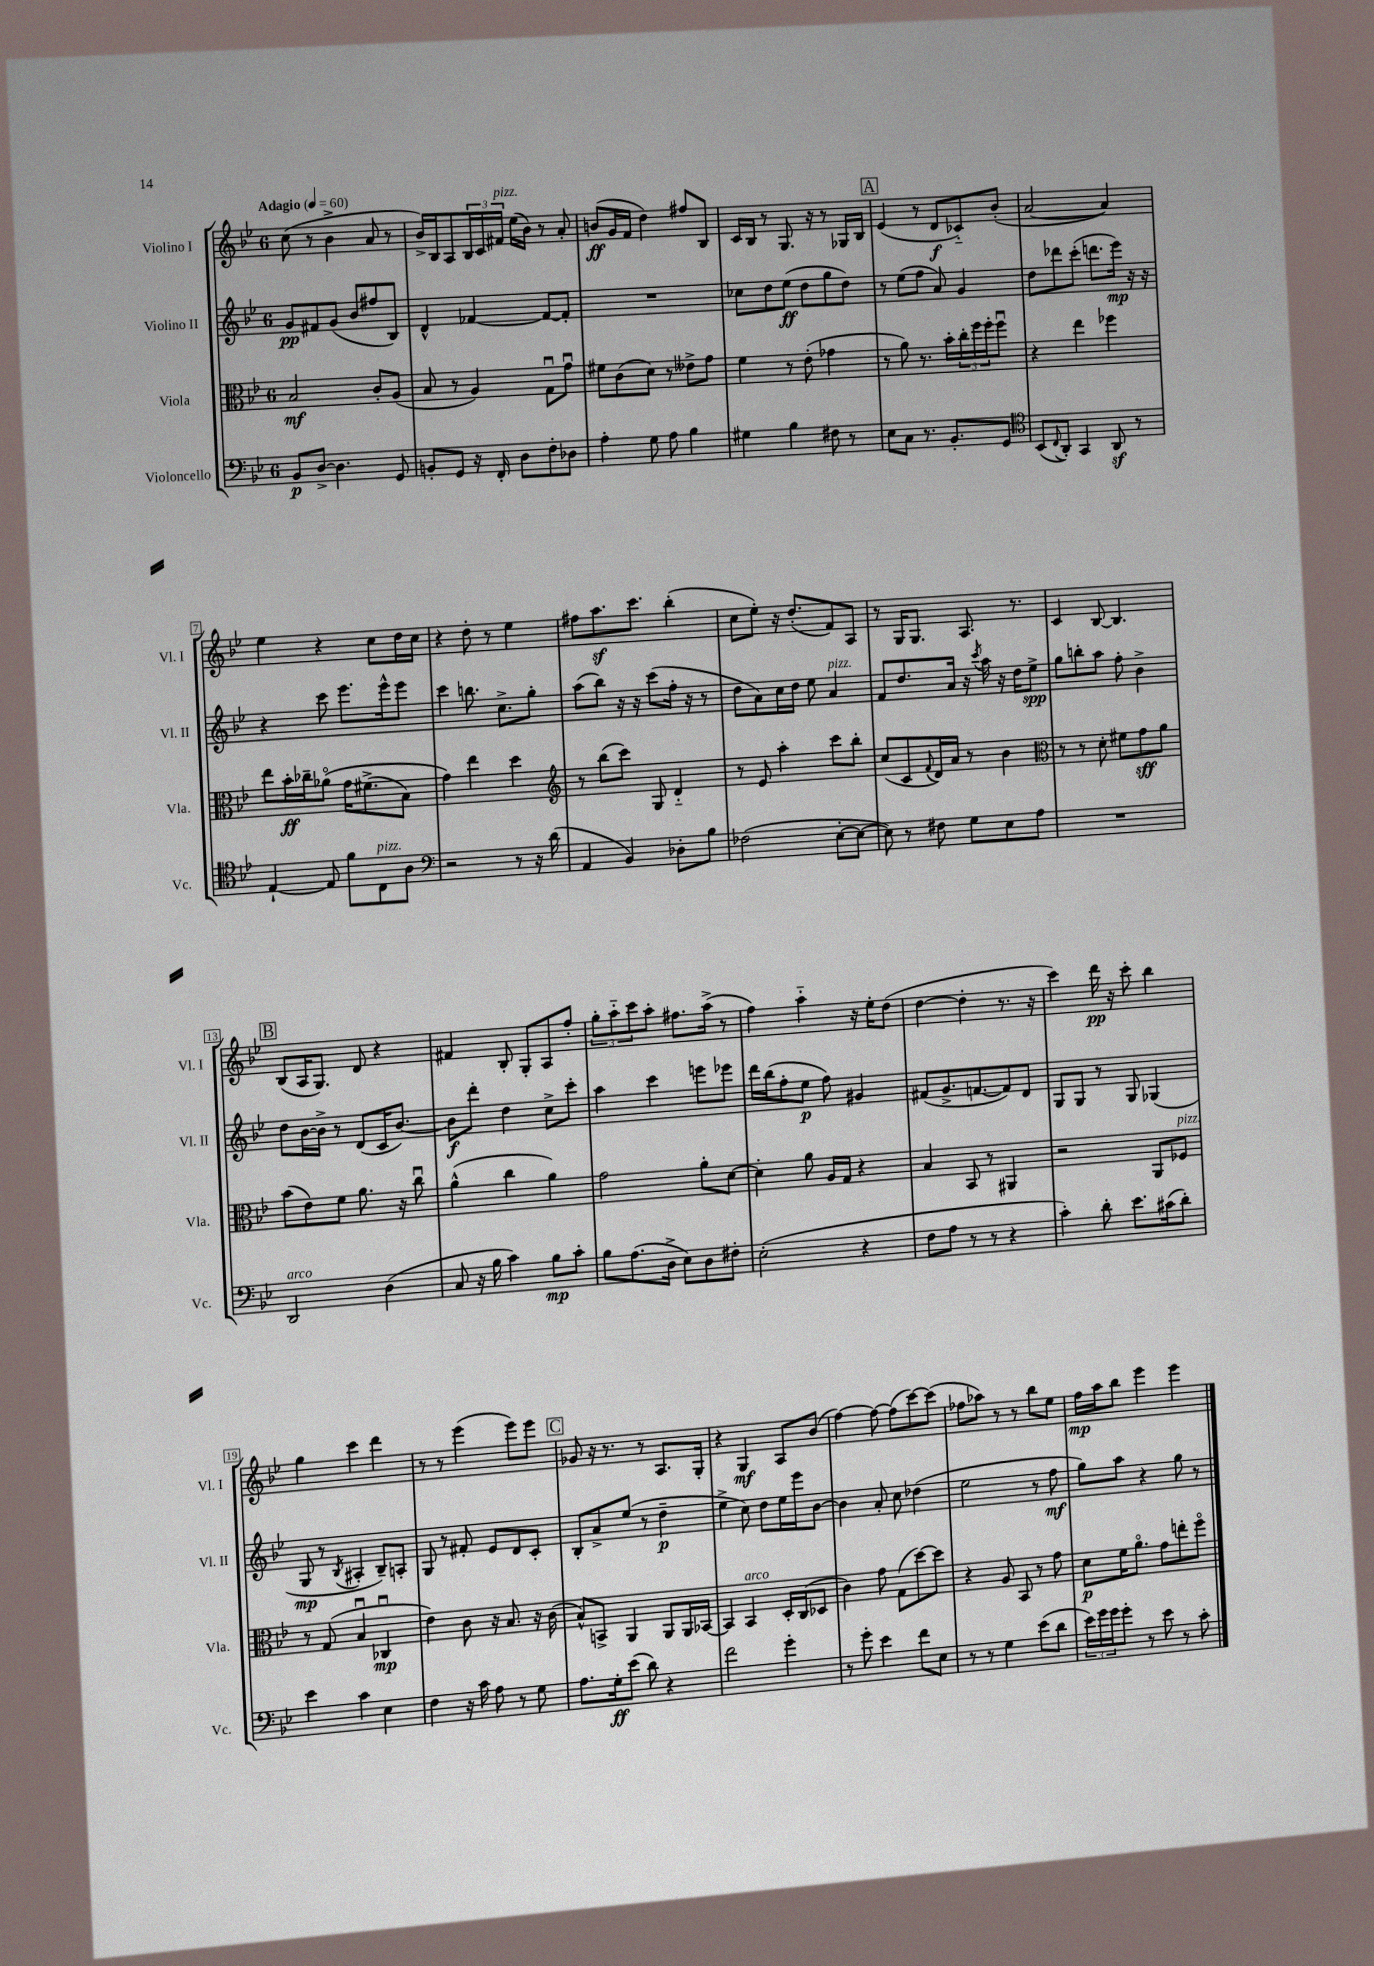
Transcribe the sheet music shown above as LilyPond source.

<<
\new StaffGroup <<
\new Staff = "s0" \with { instrumentName = "Violino I" shortInstrumentName = "Vl. I" } {
    \clef treble \key bes \major \once \override Staff.TimeSignature.style = #'single-digit \time 6/8 \tempo "Adagio" 4 = 60
    c''8( r8 bes'4-> a'8 r8 |
    bes'16->) bes16 a8 \tuplet 3/2 { bes16 c'16 fis'16^\markup { \italic "pizz." } } ees''16( bes'16) r8 a'8-. |
    b'8\ff( g'16 f'16 d''4) fis''8 bes8 |
    c'16 bes16 r8 g8. r16 r8 ges16 bes16 |
    \mark \markup { \box "A" } ees'4( r8 d'8\f ces'8-_) bes'8-.( |
    a'2~ a'4) |
    ees''4 r4 c''8 d''16 c''16 |
    r4 d''8-. r8 ees''4 |
    fis''8 a''8.\sf c'''8. bes''4-.( |
    c''8 ees''8-.) r16 d''8.-.( f'8) a8 |
    r8 g16 g8. a8. r8. |
    c'4 bes8~ bes4. |
    \mark \markup { \box "B" } bes8( a16 g8.) d'8 r4 |
    fis'4 bes8-. g8-. a8 f''8-. |
    \tuplet 3/2 { g''8-. a''8-_ c'''8 } a''8-. fis''8. a''16->( r8 |
    f''4) a''4-_ r16 ees''16-. d''8( |
    d''4~ d''4-. r8. r16 |
    c'''4) d'''16\pp r16 c'''8-. bes''4 |
    g''4 c'''4 d'''4 |
    r8 r8 ees'''4( ees'''8) ees'''8 |
    \mark \markup { \box "C" } ges'8 r16 r8. r8 a8. g16-. |
    r4 g4\mf a8 bes'8( |
    f''4~) f''8~ f''8( c'''8~) c'''8( |
    fes''8 aes''8) r8 r8 bes''8 ees''8 |
    f''16\mp a''16 bes''8 ees'''4 ees'''4 \bar "|." |
}
\new Staff = "s1" \with { instrumentName = "Violino II" shortInstrumentName = "Vl. II" } {
    \clef treble \key bes \major \once \override Staff.TimeSignature.style = #'single-digit \time 6/8
    g'8\pp fis'8 g'8( bes'8 fis''8 bes8) |
    d'4-^ fes'4~ fes'8~ fes'8-. |
    R2. |
    ces''8 d''8 ees''8\ff( d''8 g''8 d''8) |
    \mark \markup { \box "A" } r8 ees''8( f''8 a'8) g'4 |
    d''8 des'''8 c'''8-.( d'''8. ees'''16\mp) r16 r16 |
    r4 c'''8 ees'''8. ees'''16-^ ees'''8 |
    c'''4 b''8. c''8.-> g''8-. |
    a''8( bes''8) r16 r16 c'''8( f''16-. r16 r8 |
    d''8 a'8) c''16 d''16 ees''8 a'4^\markup { \italic "pizz." } |
    f'8 d''8. a'16 r16 \acciaccatura { c'''8 } a''16 r16 d''16 ees''8->\spp |
    g''8 b''8-. a''8 f''8-. bes'4-> |
    \mark \markup { \box "B" } d''8 bes'16~ bes'16-> r8 d'8( c'16 bes'8.~) |
    bes'8\f d'''8-. d''4 c''8-> c'''8-. |
    a''4 c'''4 e'''8 ees'''8 |
    d'''16 bes''16( f''8-. ees''8\p f''8) gis'4 |
    fis'8( g'8.-> f'8.~ f'8) d'8 |
    g8 g8 r8 g8 ges4( |
    g8\mp r8 \acciaccatura { bes8 } ais4-. bes8--) a8-. |
    g8 r8 fis'8-. ees'8 d'8 c'8-. |
    \mark \markup { \box "C" } bes8-. a'8-> ees''8( r8 d''4--\p |
    ees''4-> c''8) d''8 ees''16 ees'''16 bes'8~ |
    bes'4 a'8-. c''8 des''4( |
    ees''2 r8 f''8\mf |
    g''8) a''8 r4 g''8 r8 \bar "|." |
}
\new Staff = "s2" \with { instrumentName = "Viola" shortInstrumentName = "Vla." } {
    \clef alto \key bes \major \once \override Staff.TimeSignature.style = #'single-digit \time 6/8
    bes2\mf c'8-. a8( |
    bes8 r8 a4) g8\downbow g'8\downbow |
    fis'8 c'8( d'8) r8 eeses'8-> g'8 |
    f'4 r8 ees'8-.( ges'4 |
    \mark \markup { \box "A" } r8 a'8) r8. bes'16-. \tuplet 3/2 { c''16-. f''16 f''16-. } f''8\downbow |
    r4 ees''4 fes''4 |
    ees''8 bes'16-.\ff ces''16-- aes'8\flageolet\( g'16 fis'8.->( bes8) |
    g'4\) ees''4 d''4 |
    \clef treble r8 bes''8( c'''8) g8 d'4-_ |
    r8 ees'8 a''4-. c'''8 bes''8-. |
    c''8( c'8 \appoggiatura { f'8 } d'16) a'16 r8 bes'4 |
    \clef alto r8 r8 d'8-. fis'8 g'8\sff a'8 |
    \mark \markup { \box "B" } bes'8( ees'8) f'8 a'8. r16 c''8\downbow |
    a'4-^( c''4 a'4) |
    g'2 a'8-. d'8~ |
    d'4-. a'8 a16 g16 r4 |
    bes4 bes,8 r8 ais,4 |
    r2 a,8 fes8^\markup { \italic "pizz." } |
    r8 g8( bes4\downbow ces4\downbow\mp |
    ees'4) c'8 r16 bes8. r16 c'16( |
    \mark \markup { \box "C" } bes8-^) b,8-> a,4 a,8 a,16 bes,16~ |
    bes,4 bes,4^\markup { \italic "arco" } d16-. c16( des8 |
    c'4) g'8 g8( d''8~) d''8 |
    r4 a8 bes,8 r8 g'8 |
    d'8\p f'16 a'8.\flageolet g'8 e''8-. f''8\flageolet \bar "|." |
}
\new Staff = "s3" \with { instrumentName = "Violoncello" shortInstrumentName = "Vc." } {
    \clef bass \key bes \major \once \override Staff.TimeSignature.style = #'single-digit \time 6/8
    bes,8\p d8~-> d4. g,8 |
    b,8-. g,8 r16 f,16-. d8 f8-. des8 |
    a4-. g8 a8 bes4 |
    gis4 bes4 fis8 r8 |
    \mark \markup { \box "A" } ees8 c8 r8. bes,8.-. g,8 |
    \clef tenor bes,8( \appoggiatura { c8 } a,8-.) g,4 a,8\sf r8 |
    ees4~-! ees8 f'8 c8^\markup { \italic "pizz." } a8 |
    \clef bass r2 r8 r16 d'16( |
    a,4 bes,4) des8-. bes8 |
    fes2( ees8~-. ees8~ |
    ees8) r8 fis8 g8 ees8 a8 |
    R2. |
    \mark \markup { \box "B" } d,2^\markup { \italic "arco" } d4( |
    c8 r16 bes16 c'4) bes8\mp c'8-. |
    bes8 a8.( d16-> ees8) d8 fis8-. |
    ees2-.( r4 |
    f8 a8 r8 r8 r4 |
    c'4-.) d'8-. ees'8. cis'16( d'8-.) |
    ees'4 c'4 ees4 |
    f4 r16 c'16 a8 r8 g8 |
    \mark \markup { \box "C" } a8. g16-.\ff ees'8( d'8) r4 |
    f'2 g'4-. |
    r8 g'8-. ees'4 f'8 ees8 |
    r8 r8 g4 ees'8( d'8 |
    \tuplet 3/2 { ees'16) g'16 g'16 } g'8-. r8 ees'8 r8 c'8-. \bar "|." |
}
>>
>>
\layout { \context { \Score \override BarNumber.stencil = #(make-stencil-boxer 0.1 0.3 ly:text-interface::print) } }
